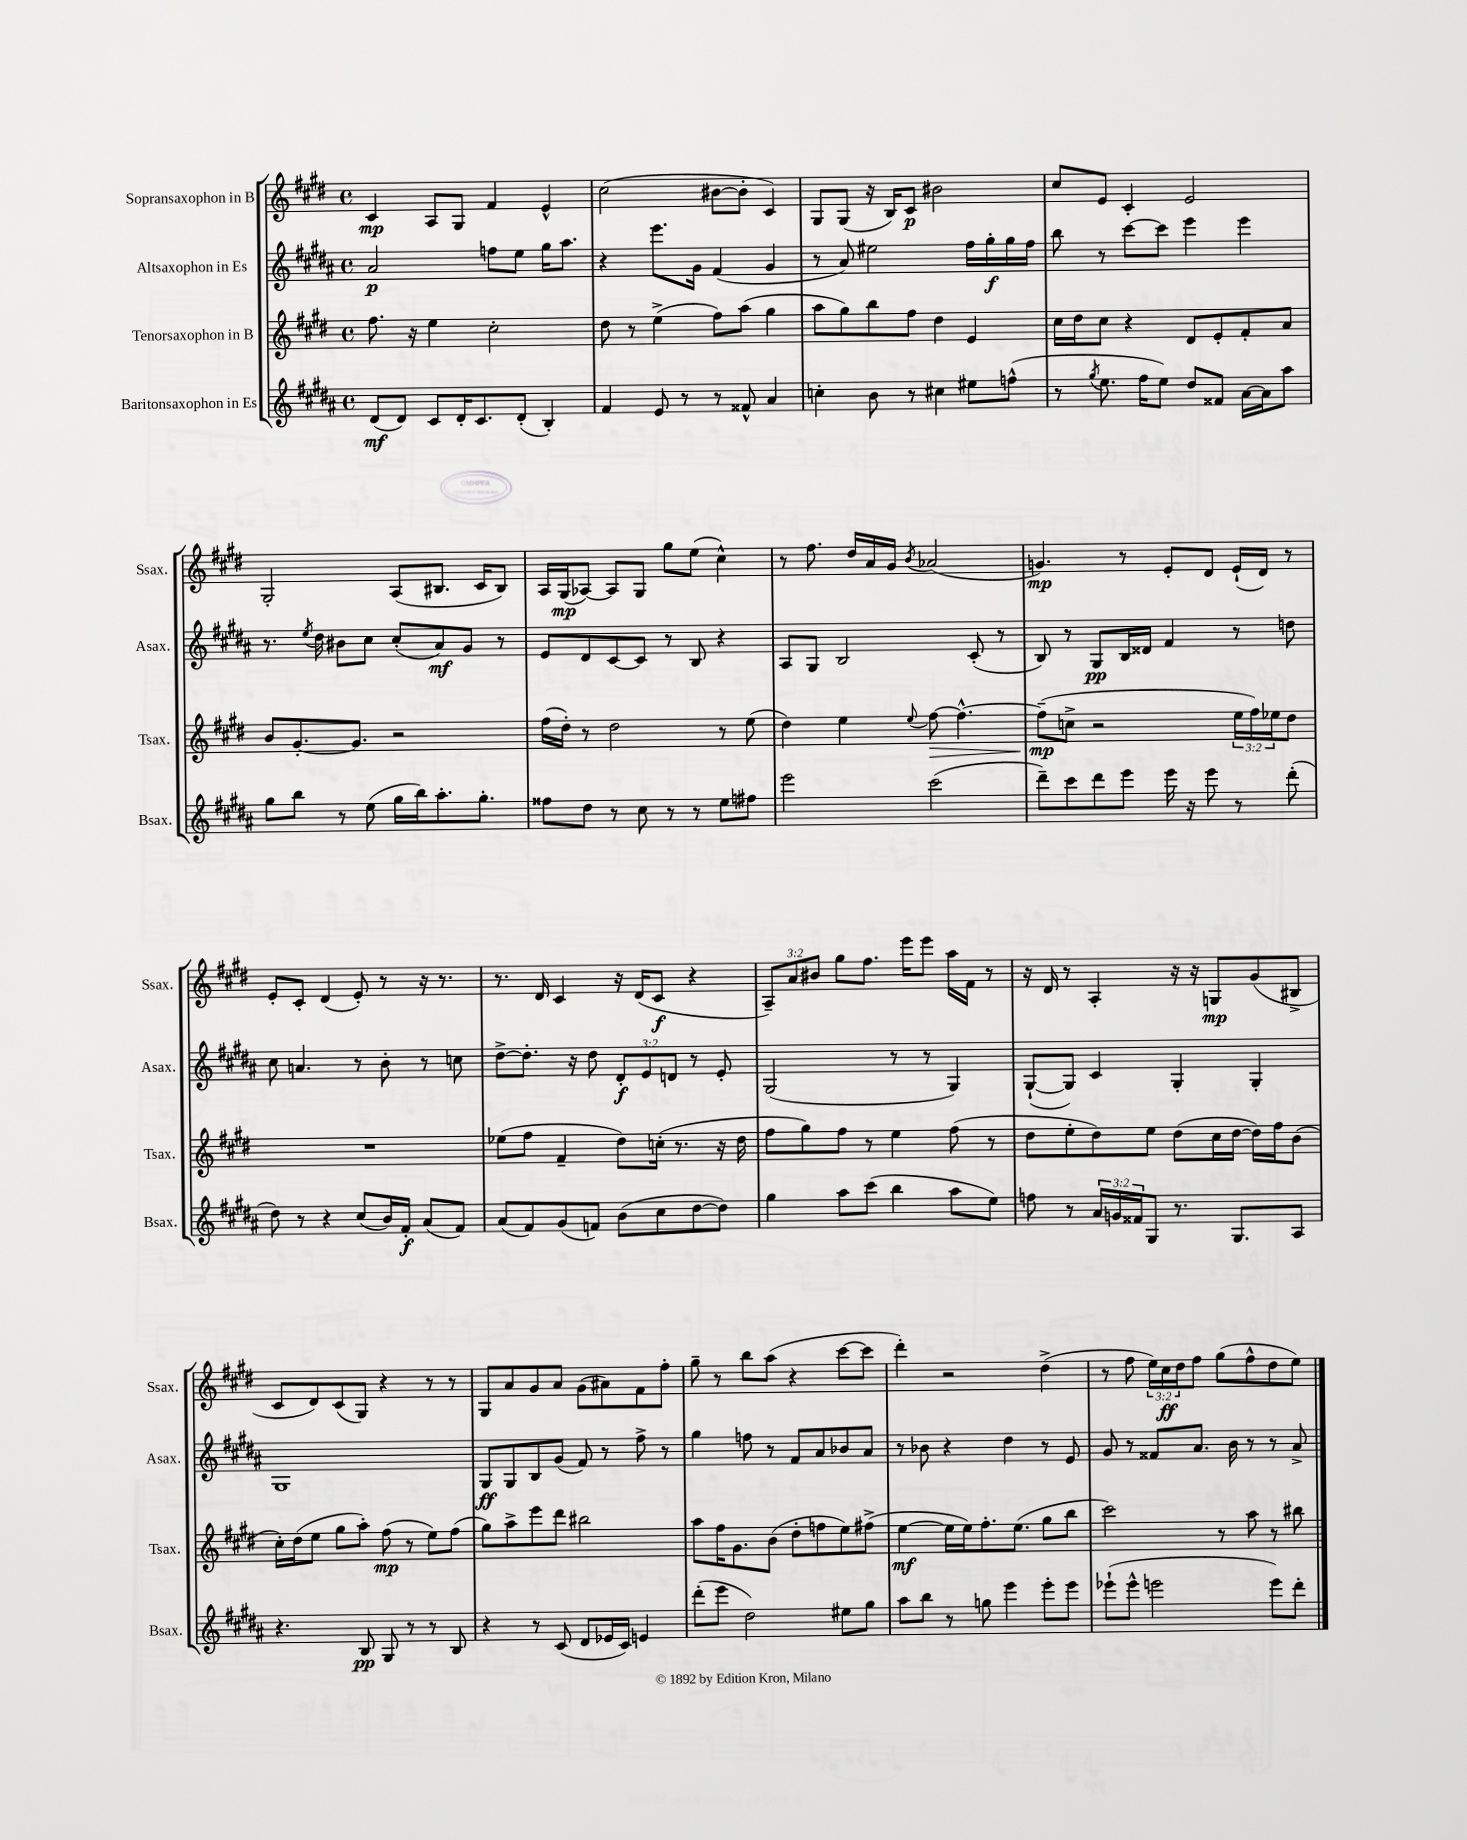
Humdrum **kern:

**kern	**dynam	**kern	**dynam	**kern	**dynam	**kern	**dynam
*part4	*part4	*part3	*part3	*part2	*part2	*part1	*part1
*staff4	*staff4	*staff3	*staff3	*staff2	*staff2	*staff1	*staff1
*I"Baritonsaxophon in Es	*	*I"Tenorsaxophon in B	*	*I"Altsaxophon in Es	*	*I"Sopransaxophon in B	*
*I'Bsax.	*	*I'Tsax.	*	*I'Asax.	*	*I'Ssax.	*
*clefG2	*	*clefG2	*	*clefG2	*	*clefG2	*
*k[f#c#g#d#a#]	*	*k[f#c#g#d#]	*	*k[f#c#g#d#a#]	*	*k[f#c#g#d#]	*
*M4/4	*	*M4/4	*	*M4/4	*	*M4/4	*
*met(c)	*	*met(c)	*	*met(c)	*	*met(c)	*
=1	=1	=1	=1	=1	=1	=1	=1
(8d#/L	mf	8.ff#\	.	2a#/	p	4c#/	mp
8d#/J)	.	.	.	.	.	.	.
.	.	16r	.	.	.	.	.
8c#/L	.	4ee\	.	.	.	8A/L	.
16d#'/K	.	.	.	.	.	8G#/J	.
8.c#/	.	.	.	.	.	.	.
.	.	2cc#'\	.	8ffn\L	.	4f#/	.
(8d#'/J	.	.	.	8ee\J	.	.	.
4B'/)	.	.	.	16gg#\KL	.	4e^^/	.
.	.	.	.	8.aa#\J	.	.	.
=2	=2	=2	=2	=2	=2	=2	=2
4f#/	.	8dd#\	.	4r	.	(2cc#\	.
.	.	8r	.	.	.	.	.
8e/	.	(4ee^\	.	8.eee\L	.	.	.
8r	.	.	.	.	.	.	.
.	.	.	.	16g#\Jk	.	.	.
8r	.	8ff#\L)	.	(4f#/	.	[8b#X\L	.
8f##X^^/	.	(8aa\J	.	.	.	8b#'\J]	.
4a#/	.	4gg#\	.	4g#/	.	4c#/)	.
=3	=3	=3	=3	=3	=3	=3	=3
4ccn'\	.	8aa\L	.	8r	.	8G#/L	.
.	.	8gg#\)	.	8a#/)	.	(8G#/J	.
8b\	.	8bb\	.	2ee#X\	.	16r	.
.	.	.	.	.	.	16B/KL)	.
8r	.	8ff#\J	.	.	.	8c#/J	p
4cc#X\	.	4dd#\	.	.	.	2b#X\	.
8ee#X\L	.	4e/	.	16ff#\LL	.	.	.
.	.	.	.	16gg#'\	f	.	.
(8ffn^^\J	.	.	.	16gg#\	.	.	.
.	.	.	.	16ff#\JJ	.	.	.
=4	=4	=4	=4	=4	=4	=4	=4
8r	.	16cc#\LL	.	8bb\	.	8cc#/L	.
.	.	16dd#\J	.	.	.	.	.
8qgg#/	.	.	.	.	.	.	.
8.ee\	.	8cc#\J	.	8r	.	8e/J	.
.	.	4r	.	[8ccc#\L	.	4c#'/	.
16ff#\KL	.	.	.	.	.	.	.
8ee\J)	.	.	.	8ccc#\J]	.	.	.
8dd#/L	.	8d#/L	.	4eee\	.	2e/	.
8f##X/J	.	8e'/	.	.	.	.	.
[16a#\LL	.	8f#'/	.	4eee\	.	.	.
16a#\J]	.	.	.	.	.	.	.
8aa#\J	.	8a/J	.	.	.	.	.
!!LO:LB:g=z
=5	=5	=5	=5	=5	=5	=5	=5
8gg#\L	.	8b/L	.	8.r	.	2G#'/	.
8bb\J	.	[8.g#'/	.	.	.	.	.
.	.	.	.	8qee/	.	.	.
.	.	.	.	16dd#\	.	.	.
8r	.	.	.	8b#X\L	.	.	.
.	.	8.g#/J]	.	.	.	.	.
(8ee\	.	.	.	8cc#\J	.	.	.
16gg#\LL	.	2r	.	(8cc#'/L	.	(8A/L	.
16bb\J)	.	.	.	.	.	.	.
8.aa#'\	.	.	.	8a#/)	mf	8.B#X/J	.
.	.	.	.	8g#/J	.	.	.
8.gg#'\J	.	.	.	.	.	16c#/KL	.
.	.	.	.	8r	.	8B#/J)	.
=6	=6	=6	=6	=6	=6	=6	=6
8ff##X\L	.	(16ff#\LL	.	8e/L	.	16A/LL	.
.	.	16dd#'\JJ)	.	.	.	(16G#/J	mp
8dd#\J	.	8r	.	8d#/	.	[8A-X/J)	.
8r	.	2dd#\	.	[8c#/	.	8A-/L]	.
8cc#\	.	.	.	8c#/J]	.	8G#/J	.
8r	.	.	.	8r	.	8gg#\L	.
8r	.	.	.	8B/	.	(8ee\J	.
8ee\L	.	8r	.	4r	.	4cc#^^\)	.
8ff#X\J	.	(8ee\	.	.	.	.	.
=7	=7	=7	=7	=7	=7	=7	=7
2eee\	.	4dd#\)	.	8A#/L	.	8r	.
.	.	.	.	8G#/J	.	8.ff#\	.
.	.	4ee\	.	2B/	.	.	.
.	.	.	.	.	.	16dd#/LL	.
.	.	.	.	.	.	16a/	.
.	.	.	.	.	.	16g#/JJ	.
.	.	8qqee/	.	.	.	8qb/	.
!	!	!	!LO:HP:b	!	!	!	!
(2ccc#\	.	[8ff#\	>	.	.	(2a-X/	.
.	.	4.ff#^^\_	.	.	.	.	.
.	.	.	.	(8c#'/	.	.	.
.	.	.	.	8r	.	.	.
=8	=8	=8	=8	=8	=8	=8	=8
8ddd#~\L)	.	(8ff#~\L]	mp	8B/)	.	4.gn/)	mp
8ccc#\	.	8ccn^\J	]	8r	.	.	.
8ddd#\	.	2r	.	8G#/L	pp	.	.
8eee\J	.	.	.	16B/L	.	8r	.
.	.	.	.	16d##X/JJ	.	.	.
16eee\	.	.	.	4f#/	.	8e'/L	.
16r	.	.	.	.	.	.	.
8eee\	.	.	.	.	.	8d#/J	.
8r	.	24ee\LL	.	8r	.	(16e`/LL	.
.	.	24ff#\)	.	.	.	.	.
.	.	.	.	.	.	16d#/JJ)	.
.	.	24ee-X\J	.	.	.	.	.
(8ddd#'\	.	8dd#\J	.	8ddn\	.	8r	.
!!LO:LB:g=z
=9	=9	=9	=9	=9	=9	=9	=9
8dd#\)	.	1r	.	8cc#\	.	8e'/L	.
8r	.	.	.	4.an/	.	8c#'/J	.
4r	.	.	.	.	.	(4d#/	.
(8cc#/L	.	.	.	8r	.	8e'/)	.
16b/L)	.	.	.	8b'\	.	8r	.
16f#'/JJ	f	.	.	.	.	.	.
(8a#/L	.	.	.	8r	.	16r	.
.	.	.	.	.	.	8.r	.
8f#/J)	.	.	.	8ccn\	.	.	.
=10	=10	=10	=10	=10	=10	=10	=10
(8a#/L	.	(8ee-X\L	.	[8dd#^\L	.	8.r	.
8f#/)	.	8ff#\J	.	8.dd#'\J]	.	.	.
.	.	.	.	.	.	16d#/	.
(8g#/	.	4f#~/	.	.	.	4c#/	.
.	.	.	.	16r	.	.	.
8fn/J)	.	.	.	8dd#\	.	.	.
(8b\L	.	8dd#\L)	.	12d#'/L	f	16r	.
.	.	.	.	.	.	(16d#/KL	.
.	.	.	.	12e/	.	.	.
8cc#\	.	(16ccn'\Jk	.	.	.	8c#/J	f
.	.	.	.	12dn/J	.	.	.
.	.	8.r	.	.	.	.	.
[8dd#\	.	.	.	8r	.	4r	.
8dd#\J])	.	16r	.	8e'/	.	.	.
.	.	16dd#\	.	.	.	.	.
=11	=11	=11	=11	=11	=11	=11	=11
4gg#\	.	8ff#\L	.	(2G#/	.	12A~/L)	.
.	.	.	.	.	.	12a/	.
.	.	8gg#\)	.	.	.	.	.
.	.	.	.	.	.	12b#X/J	.
8aa#\L	.	8ff#\J	.	.	.	8gg#\L	.
(8ccc#\J	.	8r	.	.	.	8.ff#\J	.
4bb\	.	4ee\	.	8r	.	.	.
.	.	.	.	.	.	16eee\KL	.
.	.	.	.	8r	.	8eee\J	.
8aa#\L	.	(8ff#\	.	4G#/)	.	16aa\LL	.
.	.	.	.	.	.	16f#\JJ	.
8ee\J)	.	8r	.	.	.	8r	.
=12	=12	=12	=12	=12	=12	=12	=12
8ffn\	.	8dd#\L	.	([8G#`/L	.	16r	.
.	.	.	.	.	.	16d#/	.
8r	.	8ee'\	.	8G#/J])	.	8r	.
24a#/LL	.	8dd#\)	.	4c#/	.	4A'/	.
24gn/	.	.	.	.	.	.	.
24f##X/J	.	.	.	.	.	.	.
8G#/J	.	8ee\J	.	.	.	.	.
8.r	.	(8dd#\L	.	4G#'/	.	16r	.
.	.	.	.	.	.	16r	.
.	.	16cc#\L	.	.	.	8Gn/L	mp
8.G#/L	.	[16dd#\JJ	.	.	.	.	.
.	.	16dd#\LL])	.	4G#'/	.	(8g#/	.
.	.	16ff#\J	.	.	.	.	.
8A#/J	.	(8b\J	.	.	.	8B#X^/J	.
!!LO:LB:g=z
=13	=13	=13	=13	=13	=13	=13	=13
4.r	.	16cc#'\LL)	.	1G#	.	8c#/L	.
.	.	(16dd#\J	.	.	.	.	.
.	.	8ee\J	.	.	.	8d#/)	.
.	.	8gg#\L	.	.	.	(8c#/	.
8B/	pp	8aa'\J)	.	.	.	8G#/J)	.
8G#/	.	(8ff#\	mp	.	.	4r	.
8r	.	8r	.	.	.	.	.
8r	.	8ee\L)	.	.	.	8r	.
8B/	.	(8ff#\J	.	.	.	8r	.
=14	=14	=14	=14	=14	=14	=14	=14
4r	.	8gg#\L)	.	8G#/L	ff	8G#/L	.
.	.	8aa^\	.	8G#/	.	8a/	.
8r	.	8eee\	.	8B/	.	8g#/	.
(8c#/	.	8ddd#\J	.	(8g#/J	.	8a/J	.
8d#/L	.	2bb#X\	.	8f#/)	.	(8g#\L	.
16e-X/L	.	.	.	8r	.	8a#X\)	.
16c#/JJ)	.	.	.	.	.	.	.
4en/	.	.	.	8ff#^\	.	8f#\	.
.	.	.	.	8r	.	8ff#'\J	.
=15	=15	=15	=15	=15	=15	=15	=15
(8ddd#'\L	.	8aa\L	.	4gg#\	.	8gg#~\	.
8eee\J	.	16ff#\K	.	.	.	8r	.
.	.	8.g#\	.	.	.	.	.
2dd#\)	.	.	.	8ffn\	.	8bb\L	.
.	.	(8b\J	.	8r	.	(8aa\J	.
.	.	8dd#'\L	.	8f#/L	.	4r	.
.	.	8ffn\	.	8a#/	.	.	.
8ee#X\L	.	8ee\)	.	8b-X/	.	[8ccc#\L	.
8gg#\J	.	(8ff#X^\J	.	8a#/J	.	8ccc#\J]	.
=16	=16	=16	=16	=16	=16	=16	=16
8aa#\L	.	[4ee\	mf	8r	.	4ddd#'\)	.
8bb\J	.	.	.	8b-X\	.	.	.
8r	.	16ee\LL]	.	4r	.	2r	.
.	.	16ee\J)	.	.	.	.	.
8ggn\	.	8.ff#'\	.	.	.	.	.
4eee\	.	.	.	4dd#\	.	.	.
.	.	(8.ee\J	.	.	.	.	.
8eee'\L	.	8gg#\L	.	8r	.	(4dd#^\	.
8eee\J	.	8bb\J	.	8e/	.	.	.
=17	=17	=17	=17	=17	=17	=17	=17
(8eee-X`\L	.	2ccc#\)	.	8g#/	.	8r	.
8eee-^^\J	.	.	.	8r	.	8ff#\	.
2eeen\	.	.	.	8f##X/L	.	24ee\LL)	.
.	.	.	.	.	.	24cc#\	ff
.	.	.	.	.	.	24dd#\J	.
.	.	.	.	8.a#/J	.	8ff#\J	.
.	.	8r	.	.	.	(8gg#\L	.
.	.	.	.	16b\	.	.	.
.	.	8aa\	.	8r	.	8ff#^^\	.
8eee\L)	.	8r	.	8r	.	8dd#\	.
8ddd#'\J	.	8bb#X\	.	8a#^/	.	8ee\J)	.
==	==	==	==	==	==	==	==
*-	*-	*-	*-	*-	*-	*-	*-
